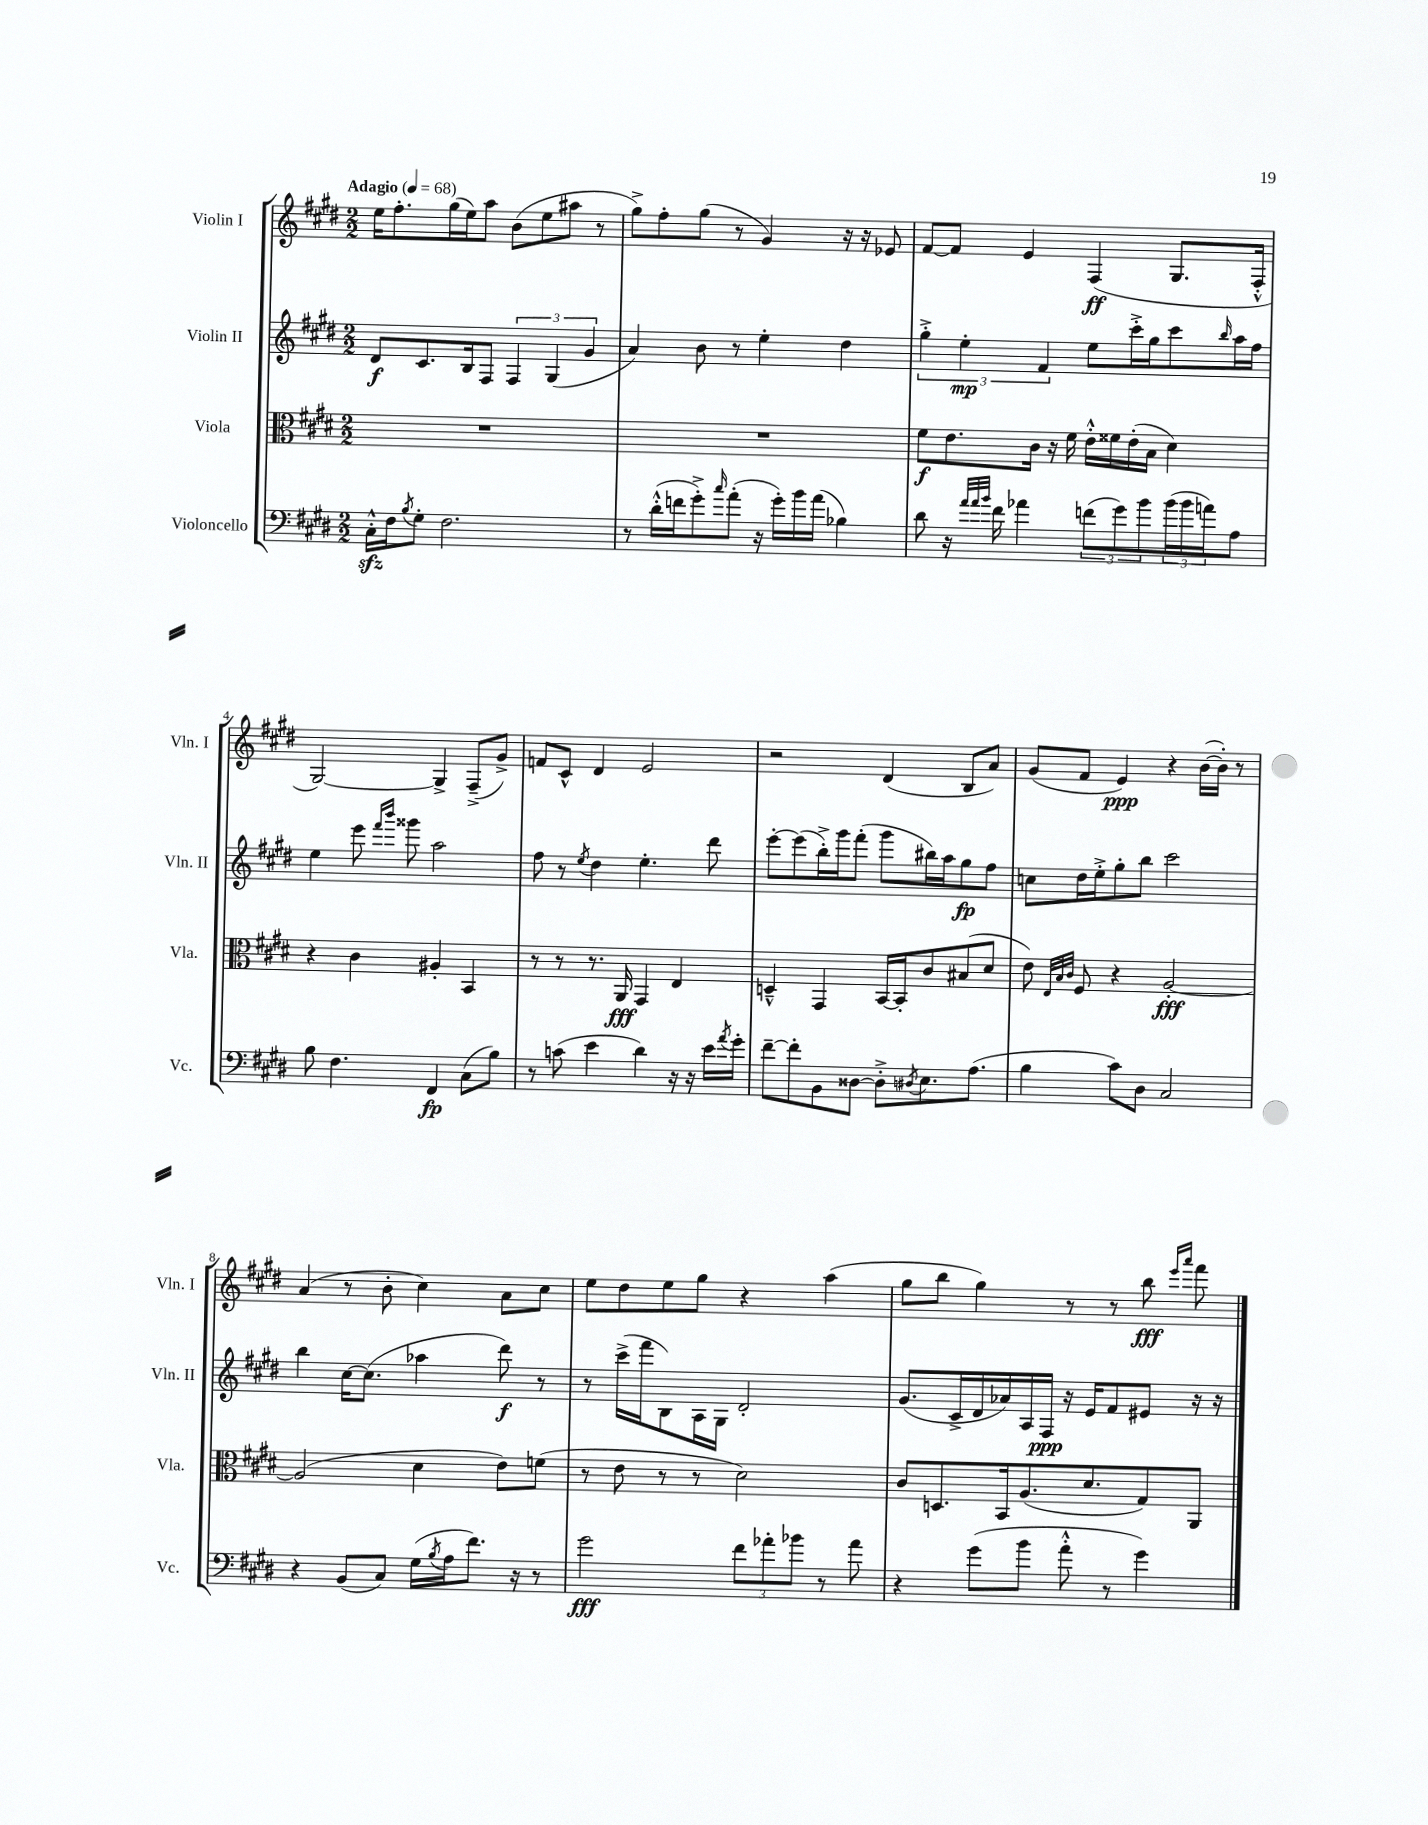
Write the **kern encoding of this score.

**kern	**kern	**kern	**kern
*staff4	*staff3	*staff2	*staff1
*clefF4	*clefC3	*clefG2	*clefG2
*k[f#c#g#d#]	*k[f#c#g#d#]	*k[f#c#g#d#]	*k[f#c#g#d#]
*M2/2	*M2/2	*M2/2	*M2/2
*MM68	*MM68	*MM68	*MM68
16C#'^^	1r	8d#	16ee
16F#	.	.	8.ff#'
8qB	.	.	.
8G#'	.	8.c#	.
2.F#	.	.	(16gg#
.	.	16B	16ee)
.	.	8F#	8aa
.	.	6F#	(8b
.	.	.	8ee
.	.	(6G#	.
.	.	.	8aa#
.	.	6g#	.
.	.	.	8r
=	=	=	=
8r	1r	4a)	8gg#^)
(16d#'^^	.	.	8ff#'
16f	.	.	.
8g#'^)	.	8b	(8gg#
16qqcc#	.	.	.
(8a'	.	8r	8r
16r	.	4ee'	4g#)
16g#')	.	.	.
16b	.	.	.
(16a	.	.	.
4B-)	.	4dd#	16r
.	.	.	16r
.	.	.	8e-
=	=	=	=
8d#	8f#	6gg#'^	[8f#
16r	8.e	.	8f#]
.	.	6ee'	.
32qqa	.	.	.
32qqa	.	.	.
32qqb	.	.	.
16f#	.	.	.
4a-	.	.	4e
.	16c#	.	.
.	.	6f#	.
.	16r	.	.
.	16f#	.	.
(12f	16e'^^	8ee	(4F#
.	16f##	.	.
12g#)	.	.	.
.	(16e'	16ccc#'^	.
12b	.	.	.
.	16B	16gg#	.
(24b	4d#)	8ccc#	8.G#
24b	.	.	.
24a)	.	.	.
.	.	16qqbb	.
8A	.	16aa	.
.	.	16ff#	16F#'^^
=	=	=	=
8B	4r	4ee	[2G#)
4.F#	.	.	.
.	4c#	8eee	.
.	.	16qqfff#	.
.	.	16qqbbb	.
.	.	8ggg##	.
4FF#	4A#'	2aa	4G#^]
(8C#	4BB	.	(8F#~^
8B)	.	.	8g#^)
=	=	=	=
8r	8r	8ff#	8f
(8c	8r	8r	8c#^^
.	.	8qee	.
4e	8.r	4dd#	4d#
.	16AA	.	.
4d#)	4GG#	4.ee'	2e
16r	4E	.	.
16r	.	.	.
16e	.	8ddd#	.
8qa	.	.	.
16g#'	.	.	.
=	=	=	=
[8f#~	4D~^^	[8eee'	2r
8f#']	.	(8eee]	.
8BB	4GG#	16bb'^)	.
.	.	16ggg#	.
[8D##	.	(8fff#'	.
8D##'^]	[16BB	8ggg#	(4d#
.	16BB']	.	.
8qD#	.	.	.
8.E	8c#	16bb#)	.
.	.	16aa	.
.	(8B#	8gg#	8B
(8.A	.	.	.
.	8d#	8ff#	8a)
=	=	=	=
4B	8e)	8cc	(8g#
.	32qqE	.	.
.	32qqB	.	.
.	32qqc#	.	.
.	8F#	16dd#	8f#
.	.	16ee'^	.
8c#)	4r	8gg#'	4e)
8D#	.	8bb	.
2C#	[2A'	2ccc#	4r
.	.	.	([16b
.	.	.	16b'])
.	.	.	8r
=	=	=	=
4r	(2A]	4bb	(4a
(8BB	.	[16cc#	8r
.	.	(8.cc#]	.
8C#)	.	.	8b'
(16G#	4d#	4aa-	4cc#)
8qB	.	.	.
16A	.	.	.
8.f#)	.	.	.
.	8e)	8ddd#)	8a
16r	.	.	.
8r	(8f	8r	8cc#
=	=	=	=
2g#	8r	8r	8ee
.	8e	(16ccc#^	8dd#
.	.	16fff#	.
.	8r	8B)	8ee
.	8r	16A	8gg#
.	.	16G#	.
12f#	2d#)	2d#'	4r
12a-'	.	.	.
12b-	.	.	.
8r	.	.	(4aa
8a-	.	.	.
=	=	=	=
4r	8c#	(8.g#	8gg#
.	8.D	.	8bb
.	.	16c#^	.
(8g#	.	16d#	4gg#)
.	16BB	16a-)	.
8b	(8.A	16A	.
.	.	16F#	.
8a'^^	.	16r	8r
.	8.d#	16e	.
8r	.	8f#	8r
4g#)	8G#)	8e#	8bb
.	.	.	16qqeee
.	.	.	16qqaaa
.	8AA	16r	8fff#
.	.	16r	.
==	==	==	==
*-	*-	*-	*-
